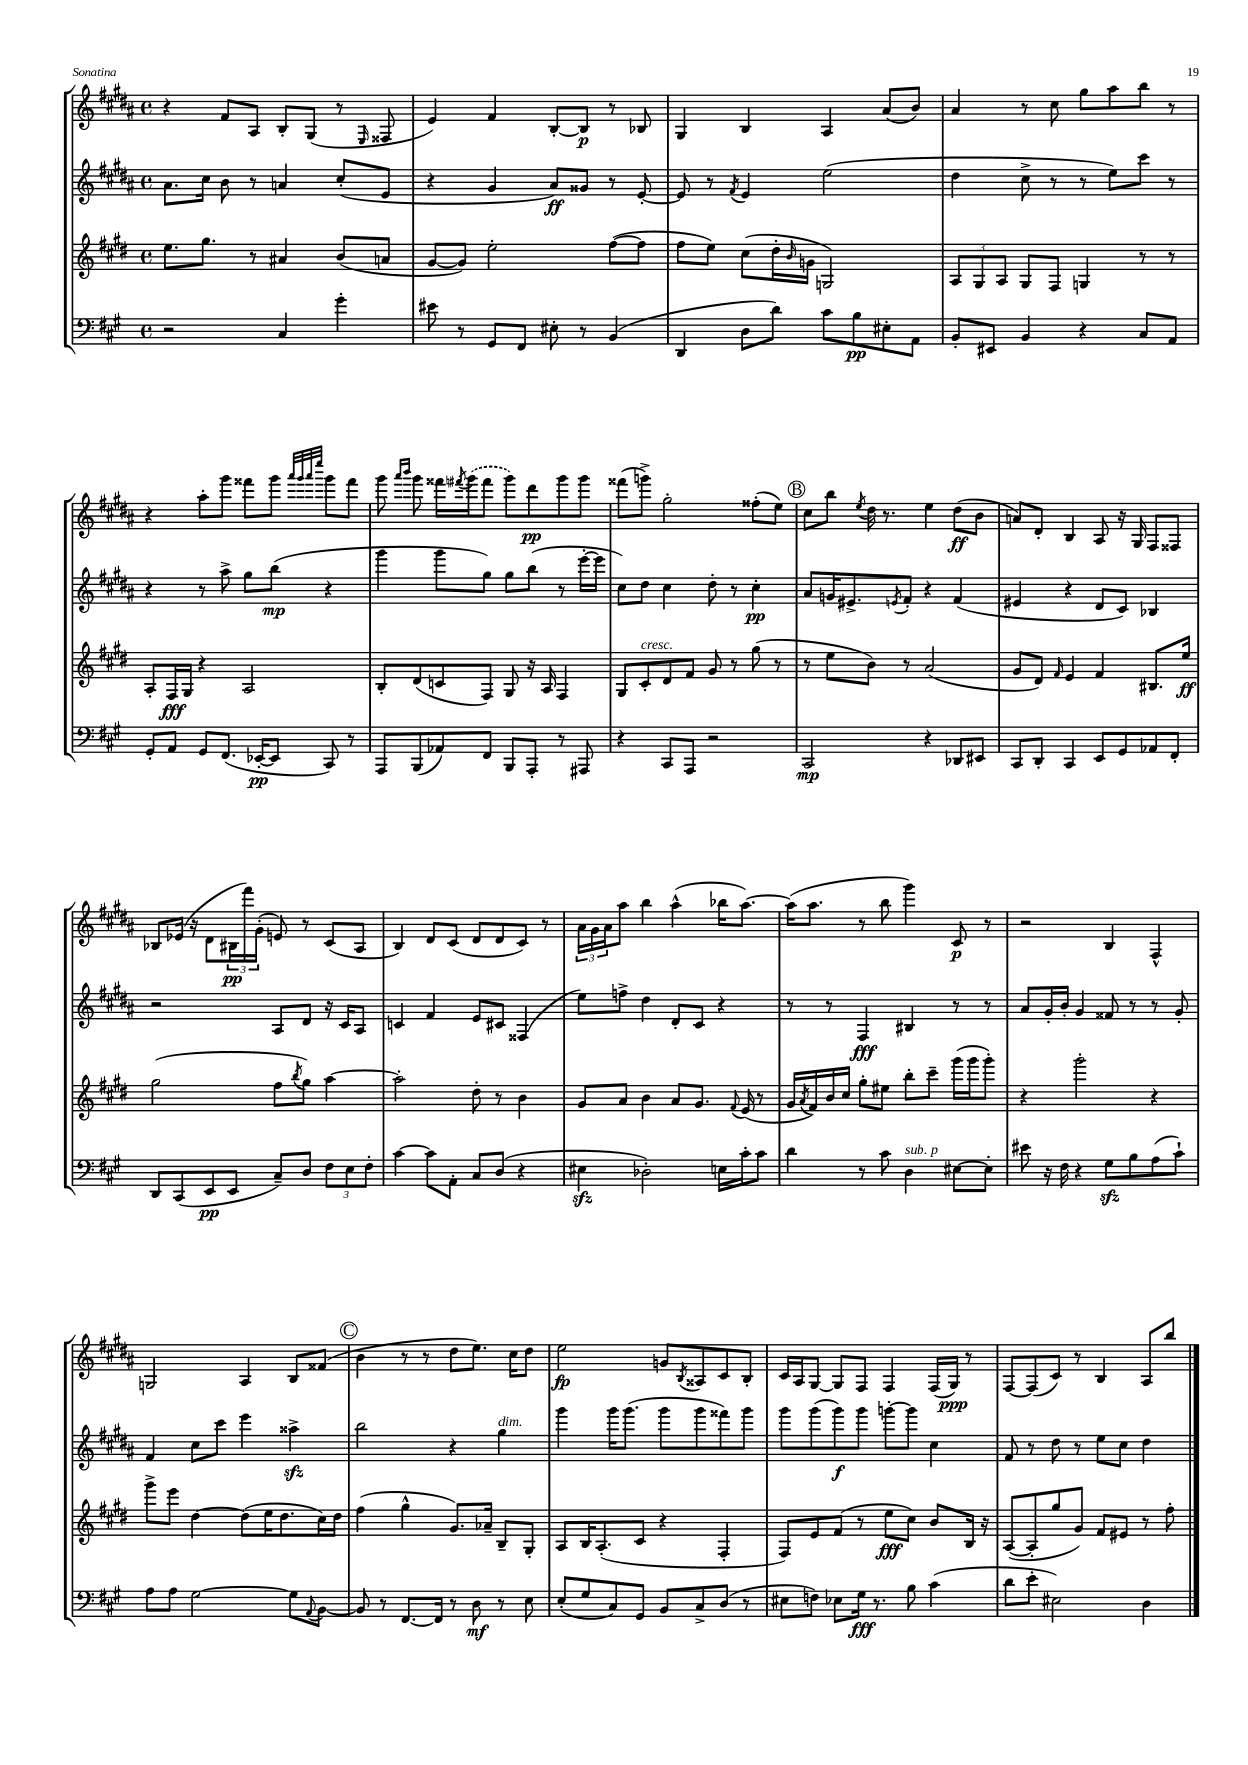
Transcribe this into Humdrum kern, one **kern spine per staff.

**kern	**dynam	**kern	**dynam	**kern	**dynam	**kern	**dynam
*part4	*part4	*part3	*part3	*part2	*part2	*part1	*part1
*staff4	*staff4	*staff3	*staff3	*staff2	*staff2	*staff1	*staff1
*clefF4	*	*clefG2	*	*clefG2	*	*clefG2	*
*k[f#c#g#]	*	*k[f#c#g#d#]	*	*k[f#c#g#d#a#]	*	*k[f#c#g#d#a#]	*
*M4/4	*	*M4/4	*	*M4/4	*	*M4/4	*
*met(c)	*	*met(c)	*	*met(c)	*	*met(c)	*
=107	=107	=107	=107	=107	=107	=107	=107
2r	.	8.ee\L	.	8.a#\L	.	4r	.
.	.	8.gg#\J	.	16cc#\Jk	.	.	.
.	.	.	.	8b\	.	8f#/L	.
.	.	8r	.	8r	.	8A#/J	.
4C#/	.	4a#X/	.	4an/	.	8B'/L	.
.	.	.	.	.	.	(8G#/J	.
4g#'\	.	(8b/L	.	(8cc#'/L	.	8r	.
.	.	.	.	.	.	16qqE/	.
.	.	8an/J	.	8e/J	.	8F##X/	.
=108	=108	=108	=108	=108	=108	=108	=108
8e#X\	.	[8g#/L	.	4r	.	4e/)	.
8r	.	8g#/J])	.	.	.	.	.
8GG#/L	.	2ee'\	.	4g#/	.	4f#/	.
8FF#/J	.	.	.	.	.	.	.
8E#X'\	.	.	.	8a#/L)	ff	[8B'/L	.
8r	.	.	.	8g##X/J	.	8B/J]	p
(4BB/	.	([8ff#\L	.	8r	.	8r	.
.	.	8ff#\J]	.	[8e'/	.	8B-X/	.
=109	=109	=109	=109	=109	=109	=109	=109
4DD/	.	8ff#\L	.	8e/]	.	4G#/	.
.	.	8ee\J)	.	8r	.	.	.
.	.	.	.	8qf#/	.	.	.
8D\L	.	(8cc#\L	.	4e/	.	4B/	.
8d\J)	.	16dd#'\L	.	.	.	.	.
.	.	16qqb/	.	.	.	.	.
.	.	16gn\JJ	.	.	.	.	.
8c#\L	.	2Gn/)	.	(2ee\	.	4A#/	.
8B\	pp	.	.	.	.	.	.
8E#X'\	.	.	.	.	.	(8a#/L	.
8AA\J	.	.	.	.	.	8b/J)	.
=110	=110	=110	=110	=110	=110	=110	=110
8BB'/L	.	12A/L	.	4dd#\	.	4a#/	.
.	.	12G#/	.	.	.	.	.
8EE#X/J	.	.	.	.	.	.	.
.	.	12A/J	.	.	.	.	.
4BB/	.	8G#/L	.	8cc#^\	.	8r	.
.	.	8F#/J	.	8r	.	8cc#\	.
4r	.	4Gn/	.	8r	.	8gg#\L	.
.	.	.	.	8ee\L)	.	8aa#\	.
8C#/L	.	8r	.	8ccc#\J	.	8bb\J	.
8AA/J	.	8r	.	8r	.	8r	.
!!LO:LB:g=z
=111	=111	=111	=111	=111	=111	=111	=111
8GG#'/L	.	8A'/L	.	4r	.	4r	.
8AA/J	.	16F#/L	fff	.	.	.	.
.	.	16G#/JJ	.	.	.	.	.
8GG#/L	.	4r	.	8r	.	8aa#'\L	.
(8.FF#/J	.	.	.	8aa#^\	.	8ggg#\J	.
.	.	2A/	.	8gg#\L	.	8fff##X\L	.
[16EE-X'/KL	pp	.	.	.	.	.	.
8EE-/J]	.	.	.	(8bb\J	mp	8ggg#\J	.
.	.	.	.	.	.	32qqaaa#/LLL	.
.	.	.	.	.	.	32qqggg#/	.
.	.	.	.	.	.	32qqaaa#/	.
.	.	.	.	.	.	32qqeeee/JJJ	.
8CC#/)	.	.	.	4r	.	8ggg#\L	.
8r	.	.	.	.	.	8fff##\J	.
=112	=112	=112	=112	=112	=112	=112	=112
8AAA/L	.	8B'/L	.	4ggg#\	.	8ggg#\	.
.	.	.	.	.	.	16qqaaa#/LL	.
.	.	.	.	.	.	16qqbbb/JJ	.
(8BBB/	.	(8d#/	.	.	.	8ggg#\	.
8AA-X/)	.	8cn/	.	8ggg#\L	.	16fff##X\LL	.
.	.	.	.	.	.	8qfff#X/	.
.	.	.	.	.	.	(16ggg#\J	.
8FF#/J	.	8F#/J)	.	8gg#\J)	.	8fff#\J	.
8BBB/L	.	8G#/	.	8gg#\L	.	8ggg#\L)	.
8AAA'/J	.	16r	.	(8bb\J	.	8ddd#\	pp
.	.	16A/	.	.	.	.	.
8r	.	4F#/	.	8r	.	8ggg#\	.
8AAA#X/	.	.	.	[16eee'\LL	.	8ggg#\J	.
.	.	.	.	16eee\JJ]	.	.	.
=113	=113	=113	=113	=113	=113	=113	=113
4r	.	8G#/L	.	8cc#\L)	.	(8fff##X\L	.
!	!	!LO:TX:a:i:t=cresc.	!	!	!	!	!
.	.	8c#'/	.	8dd#\J	.	8gggn^\J)	.
8CC#/L	.	8d#/	.	4cc#\	.	2gg#'\	.
8AAA/J	.	8f#/J	.	.	.	.	.
2r	.	8g#/	.	8dd#'\	.	.	.
.	.	8r	.	8r	.	.	.
.	.	(8gg#\	.	4cc#'\	pp	(8ff##X'\L	.
.	.	8r	.	.	.	8ee\J)	.
!!LO:REH:place=s1:t=B
=114	=114	=114	=114	=114	=114	=114	=114
2CC#/	mp	8r	.	8a#/L	.	8cc#\L	.
.	.	8ee\L	.	16gn/K	.	8bb\J	.
.	.	.	.	8.e#X^/	.	.	.
.	.	.	.	.	.	8qee/	.
.	.	8b\J)	.	.	.	16dd#\	.
.	.	.	.	.	.	8.r	.
.	.	.	.	8qen/	.	.	.
.	.	8r	.	8f#'/J	.	.	.
4r	.	(2a/	.	4r	.	4ee\	.
8DD-X/L	.	.	.	(4f#/	.	(8dd#\L	ff
8EE#X/J	.	.	.	.	.	8b\J	.
=115	=115	=115	=115	=115	=115	=115	=115
8CC#/L	.	8g#/L	.	4e#X/	.	8an/L)	.
8DD'/J	.	8d#/J)	.	.	.	8d#'/J	.
.	.	16qqf#/	.	.	.	.	.
4CC#/	.	4e/	.	4r	.	4B/	.
8EE/L	.	4f#/	.	8d#/L	.	8A#/	.
8GG#/	.	.	.	8c#/J)	.	16r	.
.	.	.	.	.	.	16G#/	.
8AA-X/	.	8.B#X/L	.	4B-X/	.	8F#/L	.
8FF#'/J	.	.	.	.	.	8F##X/J	.
.	.	16ee/Jk	ff	.	.	.	.
!!LO:LB:g=z
=116	=116	=116	=116	=116	=116	=116	=116
8DD/L	.	(2gg#\	.	2r	.	8B-X/L	.
(8CC#/	.	.	.	.	.	(16e-X/Jk	.
.	.	.	.	.	.	16r	.
8EE/	pp	.	.	.	.	8d#\L	.
8EE/J	.	.	.	.	.	24B#X\L	pp
.	.	.	.	.	.	24fff#\)	.
.	.	.	.	.	.	(24g#'\JJ	.
8C#~/L)	.	8ff#\L	.	8A#/L	.	8en/)	.
.	.	8qbb/	.	.	.	.	.
8D/J	.	8gg#\J)	.	8d#/J	.	8r	.
12F#\L	.	[4aa\	.	16r	.	(8c#/L	.
.	.	.	.	16c#/KL	.	.	.
12E\	.	.	.	.	.	.	.
.	.	.	.	8A#/J	.	8A#/J	.
12F#'\J	.	.	.	.	.	.	.
=117	=117	=117	=117	=117	=117	=117	=117
[4c#\	.	2aa'\]	.	4cn/	.	4B/)	.
8c#\L]	.	.	.	4f#/	.	8d#/L	.
8AA'\J	.	.	.	.	.	(8c#/J	.
8C#/L	.	8dd#'\	.	8e/L	.	8d#/L	.
(8D/J	.	8r	.	8c#X/J	.	8d#/	.
4r	.	4b\	.	(4F##X/	.	8c#/J)	.
.	.	.	.	.	.	8r	.
=118	=118	=118	=118	=118	=118	=118	=118
4E#Xzz\	.	8g#/L	.	8ee\L)	.	24a#\LL	.
.	.	.	.	.	.	24g#\	.
.	.	.	.	.	.	24a#\J	.
.	.	8a/J	.	8ffn^\J	.	8aa#\J	.
2D-X'\)	.	4b\	.	4dd#\	.	4bb\	.
.	.	8a/L	.	8d#'/L	.	(4aa#^^\	.
.	.	8.g#/J	.	8c#/J	.	.	.
16En\LL	.	.	.	4r	.	16bb-X\KL	.
.	.	8qqf#/	.	.	.	.	.
16c#'\J	.	(16e/	.	.	.	[8.aa#\J)	.
8c#\J	.	8r	.	.	.	.	.
=119	=119	=119	=119	=119	=119	=119	=119
4d\	.	16g#/LL	.	8r	.	(16aa#\KL]	.
.	.	8qa/	.	.	.	.	.
.	.	16f#/)	.	.	.	8.aa#\J	.
.	.	16b/	.	8r	.	.	.
.	.	16cc#/JJ	.	.	.	.	.
8r	.	8gg#'\L	.	4F#/	fff	8r	.
8c#\	.	8ee#X\J	.	.	.	8bb\	.
!LO:TX:a:i:t=sub. p	!	!	!	!	!	!	!
4D\	.	8bb'\L	.	4B#X/	.	4ggg#\)	.
.	.	8ccc#~\J	.	.	.	.	.
[8E#X\L	.	(16ggg#\LL	.	8r	.	8c#/	p
.	.	16ggg#\J	.	.	.	.	.
8E#'\J]	.	8ggg#'\J)	.	8r	.	8r	.
=120	=120	=120	=120	=120	=120	=120	=120
8e#X\	.	4r	.	8a#/L	.	2r	.
16r	.	.	.	16g#'/L	.	.	.
16F#\	.	.	.	16b'/JJ	.	.	.
4r	.	2ggg#'\	.	4g#/	.	.	.
8G#zz\L	.	.	.	8f##X/	.	4B/	.
8B\	.	.	.	8r	.	.	.
(8A\	.	4r	.	8r	.	4F#^^/	.
8c#`\J)	.	.	.	8g#'/	.	.	.
!!LO:LB:g=z
=121	=121	=121	=121	=121	=121	=121	=121
8A\L	.	8ggg#^\L	.	4f#/	.	2Gn/	.
8A\J	.	8eee\J	.	.	.	.	.
[2G#\	.	[4dd#\	.	8cc#\L	.	.	.
.	.	.	.	8ccc#\J	.	.	.
.	.	(8dd#\L]	.	4eee\	.	4A#/	.
.	.	16ee\K	.	.	.	.	.
.	.	8.dd#\	.	.	.	.	.
8G#\L]	.	.	.	4aa##Xzz^\	.	8B/L	.
8qqAA/	.	.	.	.	.	.	.
[8BB\J	.	16cc#\L)	.	.	.	(8f##X/J	.
.	.	16dd#\JJ	.	.	.	.	.
!!LO:REH:place=s1:t=C
=122	=122	=122	=122	=122	=122	=122	=122
8BB/]	.	(4ff#\	.	2bb\	.	4b\	.
8r	.	.	.	.	.	.	.
[8.FF#/L	.	4gg#^^\	.	.	.	8r	.
.	.	.	.	.	.	8r	.
16FF#/Jk]	.	.	.	.	.	.	.
8r	.	8.g#/L)	.	4r	.	8dd#\L	.
8D\	mf	.	.	.	.	8.ee\J)	.
.	.	16a-X~/Jk	.	.	.	.	.
!	!	!	!	!LO:TX:a:i:t=dim.	!	!	!
8r	.	8B~/L	.	4gg#\	.	.	.
.	.	.	.	.	.	16cc#\KL	.
8E\	.	8G#'/J	.	.	.	8dd#\J	.
=123	=123	=123	=123	=123	=123	=123	=123
(8E'/L	.	8A/L	.	4ggg#\	.	2ee\	fp
8G#/	.	16B/K	.	.	.	.	.
.	.	(8.A'/	.	.	.	.	.
8C#/)	.	.	.	16ggg#\KL	.	.	.
.	.	.	.	(8.ggg#\J	.	.	.
8GG#/J	.	8c#/J	.	.	.	.	.
8BB/L	.	4r	.	8ggg#\L	.	8gn/L	.
.	.	.	.	.	.	8qB/	.
8C#^/	.	.	.	8ggg#\	.	8A##X/	.
(8D/J	.	4F#'/	.	8fff##X\)	.	8c#/	.
8r	.	.	.	8ggg#\J	.	8B'/J	.
=124	=124	=124	=124	=124	=124	=124	=124
8E#X\L	.	8F#/L)	.	8ggg#\L	.	16c#/LL	.
.	.	.	.	.	.	16A#/J	.
8Fn\J)	.	8e/	.	(8ggg#\	.	[8G#/J	.
8E-X\L	.	(8f#/J	.	8ggg#\)	f	8G#/L]	.
16G#\Jk	fff	8r	.	8ggg#\J	.	8F#/J	.
8.r	.	.	.	.	.	.	.
.	.	8ee\L	fff	[8gggn'\L	.	4F#/	.
8B\	.	8cc#\J)	.	8ggg\J]	.	.	.
(4c#\	.	8b/L	.	4cc#\	.	(16F#/LL	.
.	.	.	.	.	.	16G#/JJ)	ppp
.	.	16B/Jk	.	.	.	8r	.
.	.	16r	.	.	.	.	.
=125	=125	=125	=125	=125	=125	=125	=125
8d\L	.	([8A/L	.	8f#/	.	[8F#/L	.
8e'\J	.	8A'/]	.	8r	.	(8F#/]	.
2E#X\)	.	8gg#/	.	8dd#\	.	8c#/J)	.
.	.	8g#/J)	.	8r	.	8r	.
.	.	8f#/L	.	8ee\L	.	4B/	.
.	.	8e#X/J	.	8cc#\J	.	.	.
4D\	.	8r	.	4dd#\	.	8A#/L	.
.	.	8ff#'\	.	.	.	8bb/J	.
==	==	==	==	==	==	==	==
*-	*-	*-	*-	*-	*-	*-	*-
